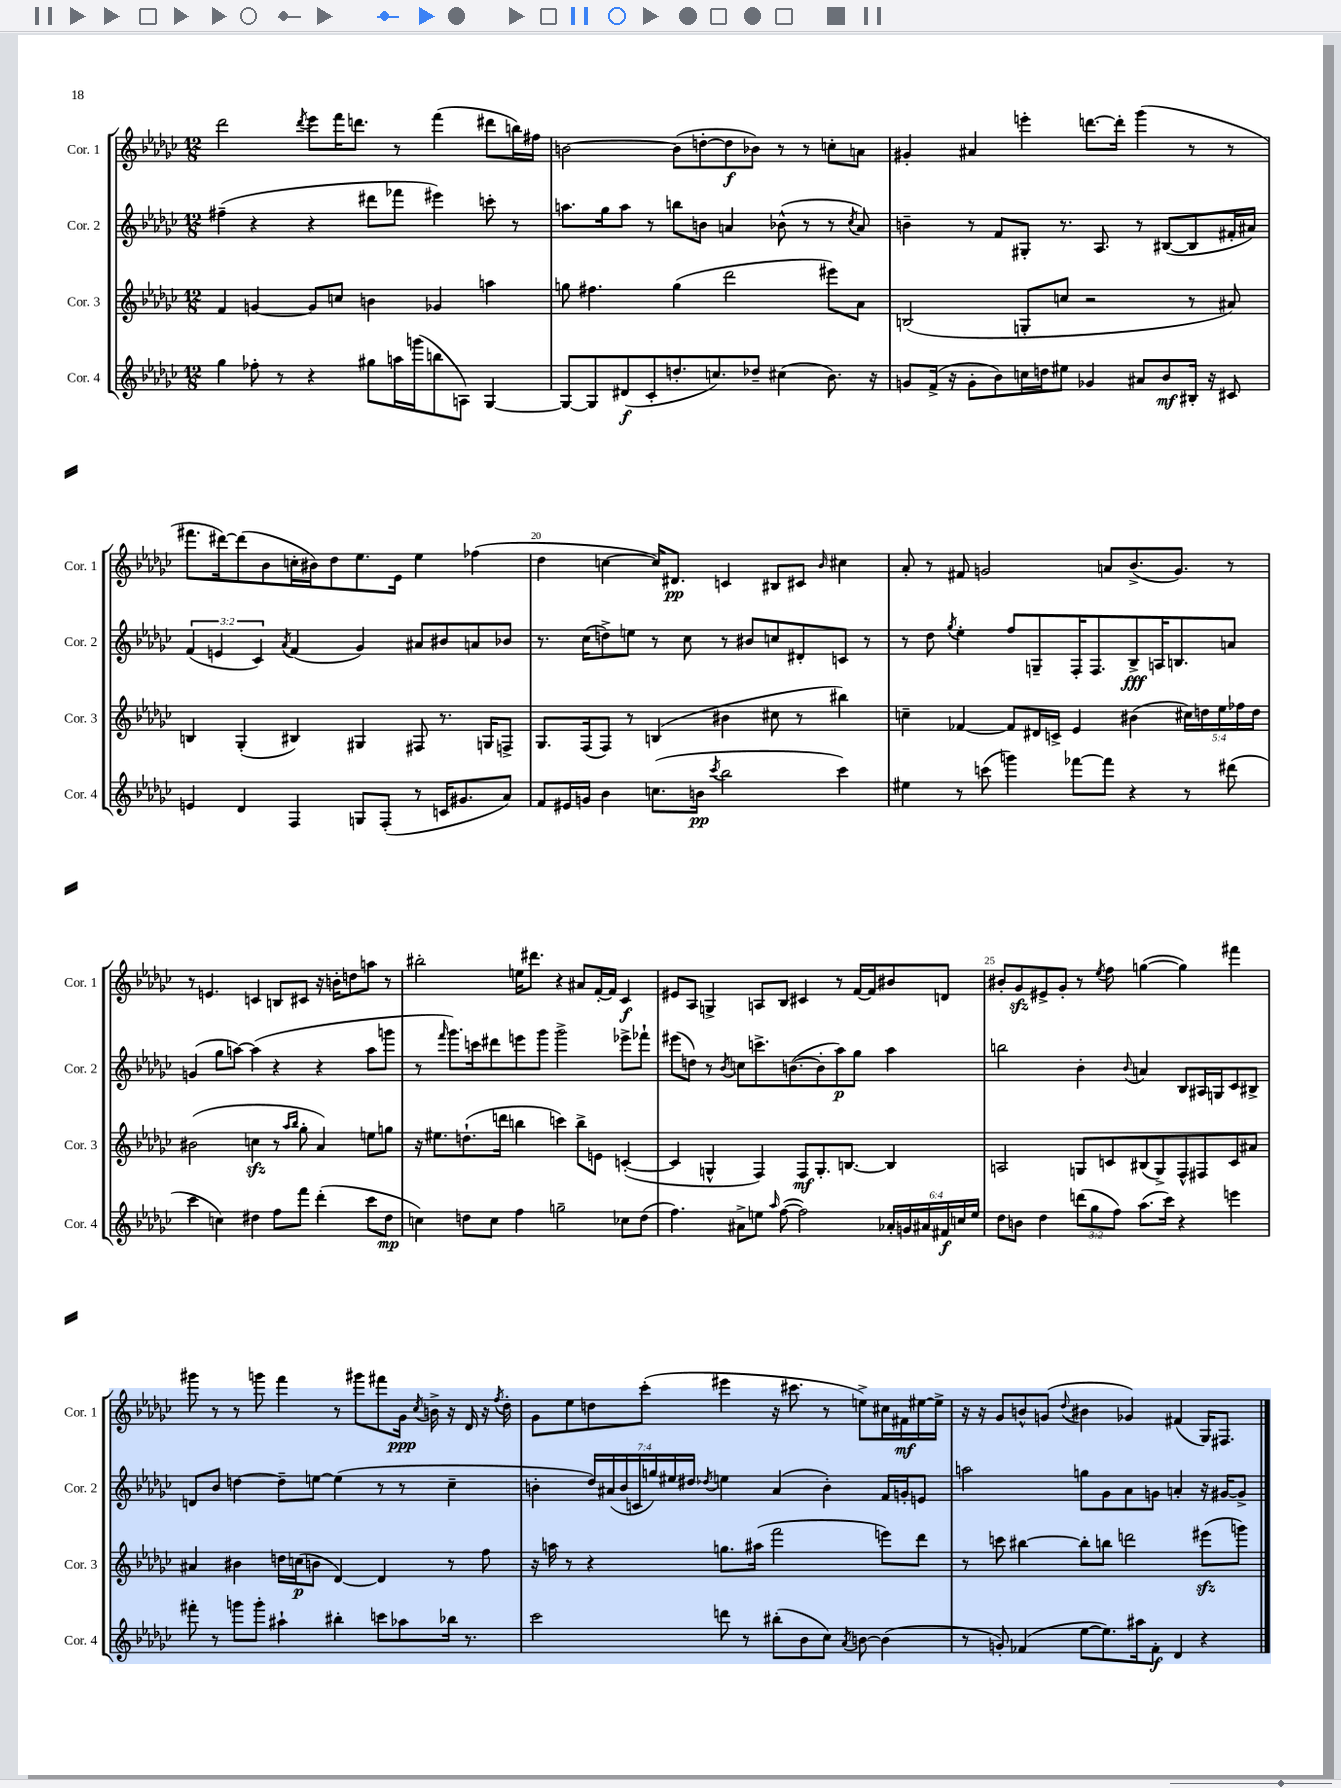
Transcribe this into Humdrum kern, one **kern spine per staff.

**kern	**dynam	**kern	**dynam	**kern	**dynam	**kern	**dynam
*part4	*part4	*part3	*part3	*part2	*part2	*part1	*part1
*staff4	*staff4	*staff3	*staff3	*staff2	*staff2	*staff1	*staff1
*I"Cor. 4	*	*I"Cor. 3	*	*I"Cor. 2	*	*I"Cor. 1	*
*I'Cor. 4	*	*I'Cor. 3	*	*I'Cor. 2	*	*I'Cor. 1	*
*clefG2	*	*clefG2	*	*clefG2	*	*clefG2	*
*k[b-e-a-d-g-c-]	*	*k[b-e-a-d-g-c-]	*	*k[b-e-a-d-g-c-]	*	*k[b-e-a-d-g-c-]	*
*M12/8	*	*M12/8	*	*M12/8	*	*M12/8	*
=16	=16	=16	=16	=16	=16	=16	=16
4gg-\	.	4f/	.	(4ff#X~\	.	2ddd-\	.
8ff-X'\	.	[4gn/	.	4r	.	.	.
8r	.	.	.	.	.	.	.
.	.	.	.	.	.	8qddd-/	.
4r	.	8g/L]	.	4r	.	8eee-\L	.
.	.	8ccn/J	.	.	.	16fff\K	.
.	.	.	.	.	.	8.dddn\J	.
8gg#X\L	.	4bn\	.	8ddd#X\L	.	.	.
16aan\L	.	.	.	8fff-X\J	.	8r	.
(16gggn\J	.	.	.	.	.	.	.
8bbn\	.	4g-X/	.	4eee#X\)	.	(4fff\	.
8An\J)	.	.	.	.	.	.	.
[4G-/	.	4aan\	.	8cccn'\	.	8ddd#X\L	.
.	.	.	.	8r	.	16bbn\L)	.
.	.	.	.	.	.	16ff#X\JJ	.
=17	=17	=17	=17	=17	=17	=17	=17
8G-/L_	.	8ggn\	.	8.aan\L	.	[2bn\	.
8G-/]	.	4.ff#X\	.	.	.	.	.
.	.	.	.	16gg-\k	.	.	.
(8d#X/	f	.	.	8aa\J	.	.	.
8c-'/	.	.	.	8r	.	.	.
8.ddn'/	.	(4gg\	.	8bbn\L	.	(8b\L]	.
.	.	.	.	8bn\J	.	[8ddn'\	.
8.ccn/)	.	.	.	.	.	.	.
.	.	2ddd-\	.	4an/	.	8dd\]	f
8dd-X~/J	.	.	.	.	.	8b-X\J)	.
(4cc#X\	.	.	.	(8b-X^^\	.	8r	.
.	.	.	.	8r	.	8r	.
8.b-\)	.	8eee#X\L)	.	8r	.	8ccn'\L	.
.	.	.	.	8qcc-/	.	.	.
.	.	8a-\J	.	8a/)	.	8an\J	.
16r	.	.	.	.	.	.	.
=18	=18	=18	=18	=18	=18	=18	=18
8gn/L	.	(2Bn/	.	4bn~\	.	4g#X'/	.
(16f^/Jk	.	.	.	.	.	.	.
16r	.	.	.	.	.	.	.
8g'\L	.	.	.	8r	.	4a#X/	.
8b-\)	.	.	.	8f/L	.	.	.
16ccn\L	.	8Gn'/L	.	8G#X'/J	.	4eeen'\	.
16ddn\J	.	.	.	.	.	.	.
8ee#X\J	.	8ccn/J	.	8.r	.	.	.
4g-X/	.	2r	.	.	.	[8.dddn\L	.
.	.	.	.	8.A-/	.	.	.
.	.	.	.	.	.	16ddd'\Jk]	.
8a#X/L	.	.	.	8r	.	(4ggg-\	.
8b-/	mf	.	.	([8B#X/L	.	.	.
16B#X'/Jk	.	8r	.	8B#/]	.	8r	.
16r	.	.	.	.	.	.	.
8c#X/	.	8a#X/)	.	16f#X'/L	.	8r	.
.	.	.	.	16a#X/JJ)	.	.	.
!!LO:LB:g=z
=19	=19	=19	=19	=19	=19	=19	=19
4en/	.	4Bn/	.	(6f/	.	8.fff#X\L	.
.	.	.	.	6en/	.	.	.
.	.	.	.	.	.	[16ddd#X\k)	.
4d-/	.	(4G-'/	.	.	.	(8ddd#\]	.
.	.	.	.	6c-/)	.	.	.
.	.	.	.	.	.	8b-\	.
.	.	.	.	8qa-/	.	.	.
4F/	.	4B#X/)	.	(4f/	.	16ccn'\L	.
.	.	.	.	.	.	16b#X\J)	.
.	.	.	.	.	.	8dd-\	.
8Gn/L	.	4G#X/	.	4g-/)	.	8.ee-\	.
(8F'/J	.	.	.	.	.	.	.
.	.	.	.	.	.	16e-\Jk	.
8r	.	8F#X/	.	8a#X/L	.	4ee-\	.
16cn/KL	.	8.r	.	8b#X/	.	.	.
8.g#X/	.	.	.	.	.	.	.
.	.	.	.	8an/	.	(4ff-X\	.
.	.	16Gn/KL	.	.	.	.	.
8a-/J)	.	8Fn^/J	.	8b-X/J	.	.	.
=20	=20	=20	=20	=20	=20	=20	=20
8f/L	.	8.G-/L	.	8.r	.	4dd-\	.
16e#X/L	.	.	.	.	.	.	.
16gn/JJ	.	(16F/k	.	(16cc-\KL	.	.	.
4b-\	.	8F/J)	.	8ddn^\)	.	[4ccn\	.
.	.	8r	.	8een\J	.	.	.
(8.ccn\L	.	(4Bn/	.	8r	.	16cc/KL])	.
.	.	.	.	.	.	8.d#X/J	pp
.	.	.	.	8cc-\	.	.	.
16bn\Jk	pp	.	.	.	.	.	.
8qccc-/	.	.	.	.	.	.	.
2bb-\	.	4b#X\	.	8r	.	4cn/	.
.	.	.	.	8b#X/L	.	.	.
.	.	8cc#X\	.	8ccn/	.	8B#X/L	.
.	.	8r	.	8d#X'/	.	8c#X/J	.
.	.	.	.	.	.	16qqb-/	.
4ccc-\)	.	4bb#X\)	.	8cn/J	.	4cc#X\	.
.	.	.	.	8r	.	.	.
=21	=21	=21	=21	=21	=21	=21	=21
4ee#X\	.	4ccn~\	.	8r	.	8a-'/	.
.	.	.	.	8dd-\	.	8r	.
.	.	.	.	8qgg-/	.	.	.
8r	.	[4f-X/	.	4ee-'\	.	8f#X/	.
(8cccn\	.	.	.	.	.	2gn/	.
4gggn\)	.	8f-/L]	.	8ff/L	.	.	.
.	.	16d#X/L	.	8Gn~/	.	.	.
.	.	16cn^/JJ	.	.	.	.	.
[8fff-X\L	.	4e-/	.	16F'/K	.	.	.
.	.	.	.	8.F/	.	.	.
8fff-\J]	.	.	.	.	.	8an/L	.
4r	.	(4b#X\	.	8B-^/	fff	(8.b-^/	.
.	.	.	.	16An/K	.	.	.
.	.	.	.	8.Bn/	.	8.g/J)	.
8r	.	20cc#X\LL)	.	.	.	.	.
.	.	20ddn\	.	.	.	.	.
.	.	20ee-\	.	.	.	.	.
(8ddd#X\	.	.	.	8an/J	.	8r	.
.	.	20ff-X\	.	.	.	.	.
.	.	20dd\JJ	.	.	.	.	.
!!LO:LB:g=z
=22	=22	=22	=22	=22	=22	=22	=22
4ccc-\	.	(2b#X\	.	(4gn/	.	8r	.
.	.	.	.	.	.	4.en/	.
4ccn\)	.	.	.	8gg-\L	.	.	.
.	.	.	.	[8aan\J)	.	.	.
4dd#X\	.	4ccnzz\	.	(4aa\]	.	4cn/	.
8ff\L	.	8r	.	4r	.	8Bn/L	.
.	.	16qqaa-/LL	.	.	.	.	.
.	.	16qqbb-/JJ	.	.	.	.	.
8fff\J	.	8gg-'\	.	.	.	8c#X/J	.
(4ddd-'\	.	4a-/)	.	4r	.	16r	.
.	.	.	.	.	.	16bn'\KL	.
.	.	.	.	.	.	8ddn\	.
8ccc-\L	.	8een\L	.	8aa\L	.	8aan\J	.
8dd#\J	mp	8ggn\J	.	8gggn\J	.	8r	.
=23	=23	=23	=23	=23	=23	=23	=23
4ccn\)	.	16r	.	8r	.	2bb#X'\	.
.	.	8.ee#X\L	.	.	.	.	.
.	.	.	.	16qqfff/	.	.	.
.	.	.	.	8.ggg-\L)	.	.	.
8ddn\L	.	(8.ddn`\	.	.	.	.	.
.	.	.	.	16cccn\k	.	.	.
8cc\J	.	.	.	8ddd#X\	.	.	.
.	.	16dddn\Jk	.	.	.	.	.
4ff\	.	4bbn\	.	8eeen\	.	16een\KL	.
.	.	.	.	.	.	8.ddd#X\J	.
.	.	.	.	8ggg-\J	.	.	.
2ggn~\	.	4cccn\)	.	2ggg-^\	.	4r	.
.	.	8bb^\L	.	.	.	8a#X/L	.
.	.	8en\J	.	.	.	[16f'/L	.
.	.	.	.	.	.	16f/JJ]	.
8cc-X\L	.	([4cn'/	.	8eee-X^\L	.	4c-/	f
(8dd\J	.	.	.	8fff-X`\J	.	.	.
=24	=24	=24	=24	=24	=24	=24	=24
4.ff\)	.	4c/]	.	(8eee#X\L	.	8e#X/L	.
.	.	.	.	8ddn\J)	.	8A-/J	.
.	.	4Gn^^/	.	8r	.	4Gn^/	.
.	.	.	.	8qb-/	.	.	.
8a#X^\L	.	.	.	8ccn\L	.	.	.
8een\J	.	4F/)	.	8.cccn^\	.	8An/L	.
16qqaa-/	.	.	.	.	.	.	.
([8ff\	.	.	.	.	.	8B-/J	.
.	.	.	.	([8.bn\	.	.	.
2ff\])	.	8F/L	mf	.	.	4c#X/	.
.	.	8.G'/	.	8b'\]	.	.	.
.	.	.	.	8aa-\)	p	8r	.
.	.	[8.Bn/J	.	.	.	.	.
.	.	.	.	8gg-\J	.	[16f/LL	.
.	.	.	.	.	.	16f/J]	.
24a-X'/LL	.	4B/]	.	4aa-\	.	8b#X/	.
24gn/	.	.	.	.	.	.	.
24a#X/	.	.	.	.	.	.	.
24f#X/	f	.	.	.	.	8dn/J	.
24ccn/	.	.	.	.	.	.	.
24ee/JJ	.	.	.	.	.	.	.
=25	=25	=25	=25	=25	=25	=25	=25
8dd-\L	.	2An/	.	2bbn\	.	8b#X'/L	.
8bn\J	.	.	.	.	.	8g-zz/	.
4dd-\	.	.	.	.	.	8e#X^/	.
.	.	.	.	.	.	8g-'/J	.
(12dddn\L	.	8Gn/L	.	4b-'\	.	8r	.
12gg-\	.	.	.	.	.	.	.
.	.	.	.	.	.	8qee-/	.
.	.	8cn/	.	.	.	8ff\	.
12ff\J)	.	.	.	.	.	.	.
.	.	.	.	8qqb-/	.	.	.
(8.aa-\L	.	(8B#X/	.	4an/	.	([4ggn\	.
.	.	8G^/)	.	.	.	.	.
16ccc-\Jk)	.	.	.	.	.	.	.
4r	.	8F^^/	.	8B-/L	.	4gg\])	.
.	.	8F#X/	.	16A#X/L	.	.	.
.	.	.	.	16Gn/J	.	.	.
4eeen\	.	8c/	.	8c-/	.	4fff#X\	.
.	.	8a#X/J	.	8B#X^/J	.	.	.
!!LO:LB:g=z
=26	=26	=26	=26	=26	=26	=26	=26
8fff#X'\	.	4a#X/	.	8dn/L	.	8ggg#X\	.
8r	.	.	.	8b-/J	.	8r	.
8gggn\L	.	4b#X\	.	[4ddn\	.	8r	.
8ggg'\J	.	.	.	.	.	8gggn\	.
4aa#X`\	.	16ddn\LL	.	8dd~\L]	.	4fff\	.
.	.	(16ccn\J	p	.	.	.	.
.	.	8bn\J	.	[8een\J	.	.	.
4bb#X'\	.	[4d-/)	.	(4ee\]	.	8r	.
.	.	.	.	.	.	8ggg#X\L	.
8cccn\L	.	4d-/]	.	8r	.	8fff#X\	.
8aa-X\	.	.	.	8r	.	16g-\Jk	ppp
.	.	.	.	.	.	8qcc-/	.
.	.	.	.	.	.	16bn^\	.
16bb-X\Jk	.	8r	.	4cc-~\	.	16r	.
8.r	.	.	.	.	.	16d-/	.
.	.	8ff\	.	.	.	16r	.
.	.	.	.	.	.	8qff/	.
.	.	.	.	.	.	16dd-'\	.
=27	=27	=27	=27	=27	=27	=27	=27
2ccc-\	.	16r	.	4bn'\	.	8g-\L	.
.	.	16aan\	.	.	.	.	.
.	.	8r	.	.	.	8ee-\	.
.	.	4r	.	28dd-/LL)	.	8ddn\	.
.	.	.	.	(28a#X/	.	.	.
.	.	.	.	28b/	.	.	.
.	.	.	.	28cn/	.	.	.
.	.	.	.	.	.	(8ccc-'\J	.
.	.	.	.	28ggn/)	.	.	.
.	.	.	.	28ee#X/	.	.	.
.	.	.	.	28dd#X/JJ	.	.	.
.	.	.	.	8qdd-X/	.	.	.
8dddn\	.	8.ggn\L	.	4een\	.	4eee#X\	.
8r	.	.	.	.	.	.	.
.	.	(16aa#X\Jk	.	.	.	.	.
(8bb#X'\L	.	2fff\	.	(4a#/	.	16r	.
.	.	.	.	.	.	8.ccc#X\	.
8b-\	.	.	.	.	.	.	.
8cc-\J)	.	.	.	4b'\)	.	8r	.
8qa-/	.	.	.	.	.	.	.
[8bn\	.	.	.	.	.	8een^\L)	.
(4b\]	.	8eeen\L)	.	16f/LL	.	16cc#X\L	.
.	.	.	.	16gn'/J	.	16f#X\	mf
.	.	8ddd-\J	.	8en/J	.	[16ee#X\	.
.	.	.	.	.	.	16ee#^\JJ]	.
=28	=28	=28	=28	=28	=28	=28	=28
8r	.	8r	.	2aan\	.	16r	.
.	.	.	.	.	.	16r	.
8gn'/)	.	8cccn\	.	.	.	8g-/L	.
(4f-X/	.	[4bb#X\	.	.	.	8bn^^/	.
.	.	.	.	.	.	(8gn/J	.
.	.	.	.	.	.	8qqdd-/	.
[8ee-\L	.	8bb#'\L]	.	8ggn\L	.	4b#X\	.
8.ee-\])	.	8bbn\J	.	8g-\	.	.	.
.	.	2dddn\	.	8a-\	.	4g-X/)	.
16aa#X\k	.	.	.	.	.	.	.
8f-'\J	f	.	.	8gn\J	.	.	.
4d-/	.	.	.	4an'/	.	(4f#X/	.
4r	.	(8eee#Xzz\L	.	16r	.	16G-/KL)	.
.	.	.	.	[16g#X/KL	.	8.F#X/J	.
.	.	8gggn\J)	.	8g#^/J]	.	.	.
==	==	==	==	==	==	==	==
*-	*-	*-	*-	*-	*-	*-	*-
